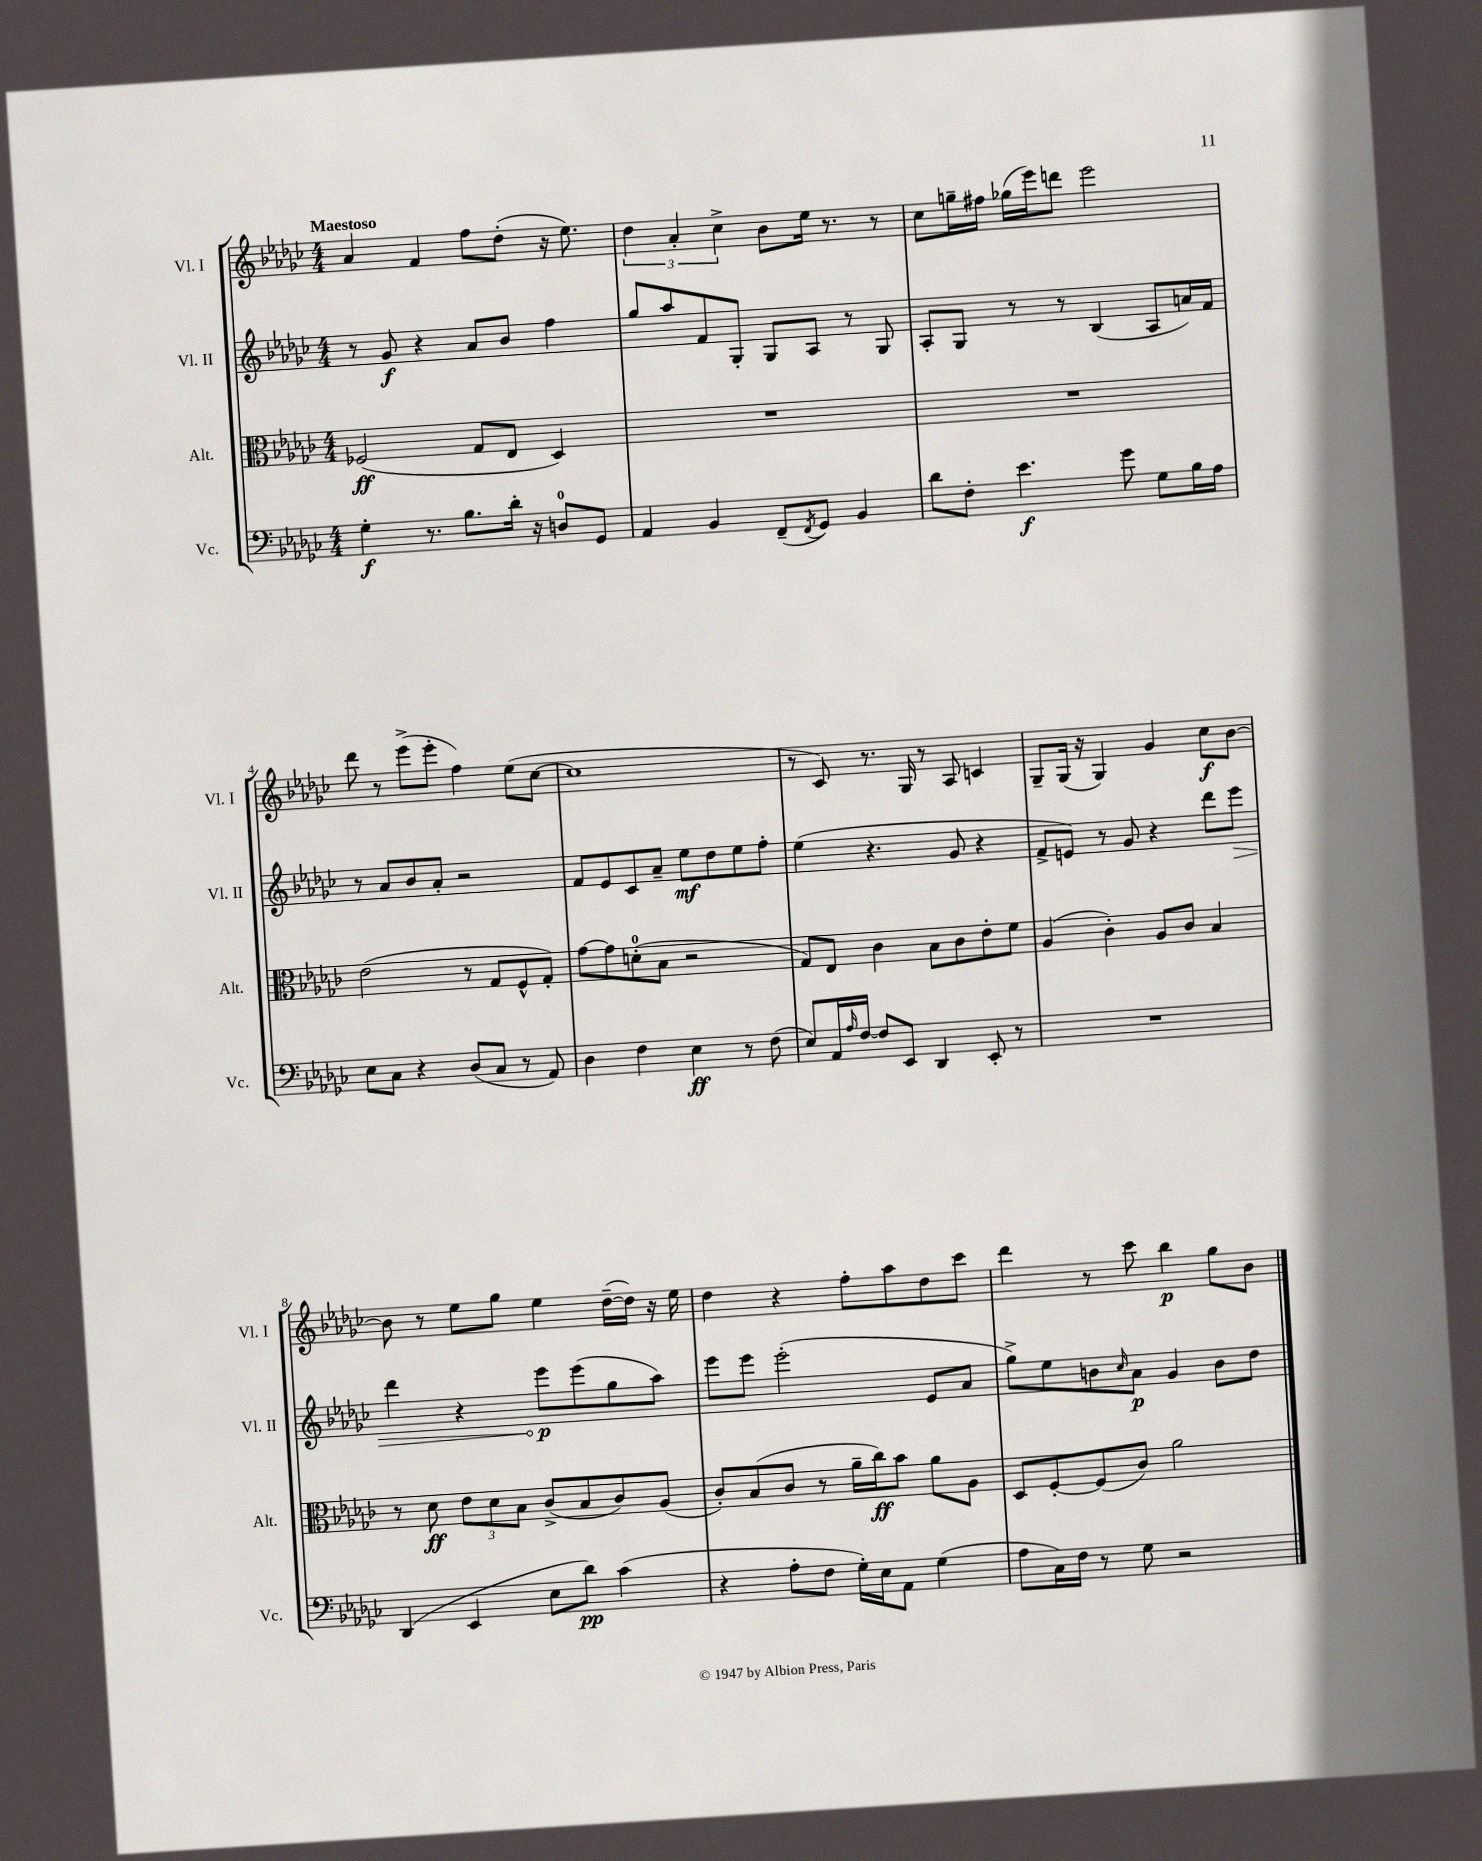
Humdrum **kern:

**kern	**dynam	**kern	**dynam	**kern	**dynam	**kern	**dynam
*part4	*part4	*part3	*part3	*part2	*part2	*part1	*part1
*staff4	*staff4	*staff3	*staff3	*staff2	*staff2	*staff1	*staff1
*I"Vc.	*	*I"Alt.	*	*I"Vl. II	*	*I"Vl. I	*
*I'Vc.	*	*I'Alt.	*	*I'Vl. II	*	*I'Vl. I	*
*clefF4	*	*clefC3	*	*clefG2	*	*clefG2	*
*k[b-e-a-d-g-c-]	*	*k[b-e-a-d-g-c-]	*	*k[b-e-a-d-g-c-]	*	*k[b-e-a-d-g-c-]	*
*M4/4	*	*M4/4	*	*M4/4	*	*M4/4	*
=1	=1	=1	=1	=1	=1	=1	=1
!	!	!	!	!	!	!LO:TX:a:B:t=Maestoso	!
4G-'\	f	(2F-X/	ff	8r	.	4a-/	.
.	.	.	.	8g-/	f	.	.
8.r	.	.	.	4r	.	4f/	.
8.B-\L	.	.	.	.	.	.	.
.	.	8G-/L	.	8a-/L	.	8ff\L	.
16d-'\Jk	.	8E-/J	.	8b-/J	.	(8dd-'\J	.
16r	.	.	.	.	.	.	.
8Dn/L	.	4D-/)	.	4ff\	.	16r	.
.	.	.	.	.	.	8.ee-\)	.
8GG-/J	.	.	.	.	.	.	.
=2	=2	=2	=2	=2	=2	=2	=2
4AA-/	.	1r	.	8gg-/L	.	6dd-\	.
.	.	.	.	8aa-/	.	.	.
.	.	.	.	.	.	6a-'/	.
4BB-/	.	.	.	8f/	.	.	.
.	.	.	.	.	.	6cc-^\	.
.	.	.	.	8G-'/J	.	.	.
(8FF~/L	.	.	.	8G-/L	.	8b-\L	.
8qFF/	.	.	.	.	.	.	.
8GG-/J)	.	.	.	8A-/J	.	16ee-\Jk	.
.	.	.	.	.	.	8.r	.
4BB-/	.	.	.	8r	.	.	.
.	.	.	.	8G-/	.	8r	.
=3	=3	=3	=3	=3	=3	=3	=3
8d-\L	.	1r	.	8A-'/L	.	8cc-\L	.
8F'\J	.	.	.	8G-/J	.	16ggn~\L	.
.	.	.	.	.	.	16ff#X\JJ	.
4.e-\	f	.	.	8r	.	(16gg-X\LL	.
.	.	.	.	.	.	16eee-\J)	.
.	.	.	.	8r	.	8dddn\J	.
.	.	.	.	(4B-/	.	2eee-\	.
8g-\	.	.	.	.	.	.	.
8G-\L	.	.	.	8A-/L	.	.	.
16B-\L	.	.	.	16an/L)	.	.	.
16A-\JJ	.	.	.	16f/JJ	.	.	.
!!LO:LB:g=z
=4	=4	=4	=4	=4	=4	=4	=4
8E-\L	.	(2e-\	.	8r	.	8ddd-\	.
8C-\J	.	.	.	8a-/L	.	8r	.
4r	.	.	.	8b-/	.	(8eee-^\L	.
.	.	.	.	8a-'/J	.	8eee-'\J	.
(8D-/L	.	8r	.	2r	.	4ff\)	.
8C-/J	.	8G-/L	.	.	.	.	.
8r	.	8F^^/	.	.	.	(8ee-\L	.
8AA-/)	.	8G-'/J)	.	.	.	[8cc-\J	.
=5	=5	=5	=5	=5	=5	=5	=5
4D-\	.	[8g-\L	.	8f/L	.	1cc-]	.
.	.	8g-\]	.	8e-/	.	.	.
4F\	.	(8dn'\	.	8c-/	.	.	.
.	.	8B-\J	.	8a-~/J	.	.	.
4E-\	ff	2r	.	8ee-\L	mf	.	.
.	.	.	.	8dd-\	.	.	.
8r	.	.	.	8ee-\	.	.	.
(8F\	.	.	.	8ff'\J	.	.	.
=6	=6	=6	=6	=6	=6	=6	=6
8E-/L)	.	8G-/L)	.	(4ee-\	.	8r	.
16AA-/L	.	8E-/J	.	.	.	8c-/)	.
16qqA-/	.	.	.	.	.	.	.
[16F/JJ	.	.	.	.	.	.	.
8F/L]	.	4c-\	.	4.r	.	8.r	.
8EE-/J	.	.	.	.	.	.	.
.	.	.	.	.	.	16G-/	.
4DD-/	.	8B-\L	.	.	.	8r	.
.	.	8c-\	.	8g-/	.	8A-/	.
8EE-'/	.	8e-'\	.	4r	.	4cn/	.
8r	.	8f\J	.	.	.	.	.
=7	=7	=7	=7	=7	=7	=7	=7
1r	.	(4A-/	.	8f^/L	.	8G-~/L	.
.	.	.	.	8en/J)	.	(16G-/Jk	.
.	.	.	.	.	.	16r	.
.	.	4c-'\)	.	8r	.	4G-/)	.
.	.	.	.	8g-/	.	.	.
.	.	8A-/L	.	4r	.	4g-/	.
.	.	8c-/J	.	.	.	.	.
.	.	4B-/	.	8ddd-\L	.	8cc-\L	f
!	!	!	!	!	!LO:HP:b	!	!
.	.	.	.	8eee-\J	>	[8b-\J	.
!!LO:LB:g=z
=8	=8	=8	=8	=8	=8	=8	=8
(4DD-/	.	8r	.	4ddd-\	.	8b-\]	.
.	.	8d-\	ff	.	.	8r	.
4EE-/	.	12e-\L	.	4r	.	8ee-\L	.
.	.	12d-\	.	.	.	.	.
.	.	.	.	.	.	8gg-\J	.
.	.	12B-\J	.	.	.	.	.
8E-\L	.	(8c-^/L	.	8eee-\L	p	4ee-\	.
8d-\J)	pp	8B-/	.	(8eee-\	]	.	.
(4c-\	.	8c-/)	.	8gg-\	.	([16dd-~\LL	.
.	.	.	.	.	.	16dd-\JJ])	.
.	.	(8A-/J	.	8aa-\J)	.	16r	.
.	.	.	.	.	.	16ee-\	.
=9	=9	=9	=9	=9	=9	=9	=9
4r	.	8c-'/L)	.	8eee-\L	.	4dd-\	.
.	.	(8B-/	.	8eee-\J	.	.	.
8A-'\L	.	8c-/J	.	(2eee-'\	.	4r	.
8F\J	.	8r	.	.	.	.	.
16G-'\LL)	.	16a-~\LL	.	.	.	8ff'\L	.
16E-\J	.	16cc-\J)	ff	.	.	.	.
8AA-\J	.	8b-\J	.	.	.	8aa-\	.
(4G-\	.	8a-\L	.	8e-/L	.	8dd-\	.
.	.	8A-\J	.	8a-/J	.	8ccc-\J	.
=10	=10	=10	=10	=10	=10	=10	=10
8A-\L	.	8D-/L	.	8gg-^\L)	.	4ddd-\	.
16C-\L)	.	[8F'/	.	8ee-\	.	.	.
16F\JJ	.	.	.	.	.	.	.
8r	.	(8F/]	.	8bn\	.	8r	.
.	.	.	.	16qqcc-/	.	.	.
8G-\	.	8c-/J)	.	8a-\J	p	8ccc-\	.
2r	.	2a-\	.	4g-/	.	4bb-\	p
.	.	.	.	8b\L	.	8gg-\L	.
.	.	.	.	8dd-\J	.	8b-\J	.
==	==	==	==	==	==	==	==
*-	*-	*-	*-	*-	*-	*-	*-
